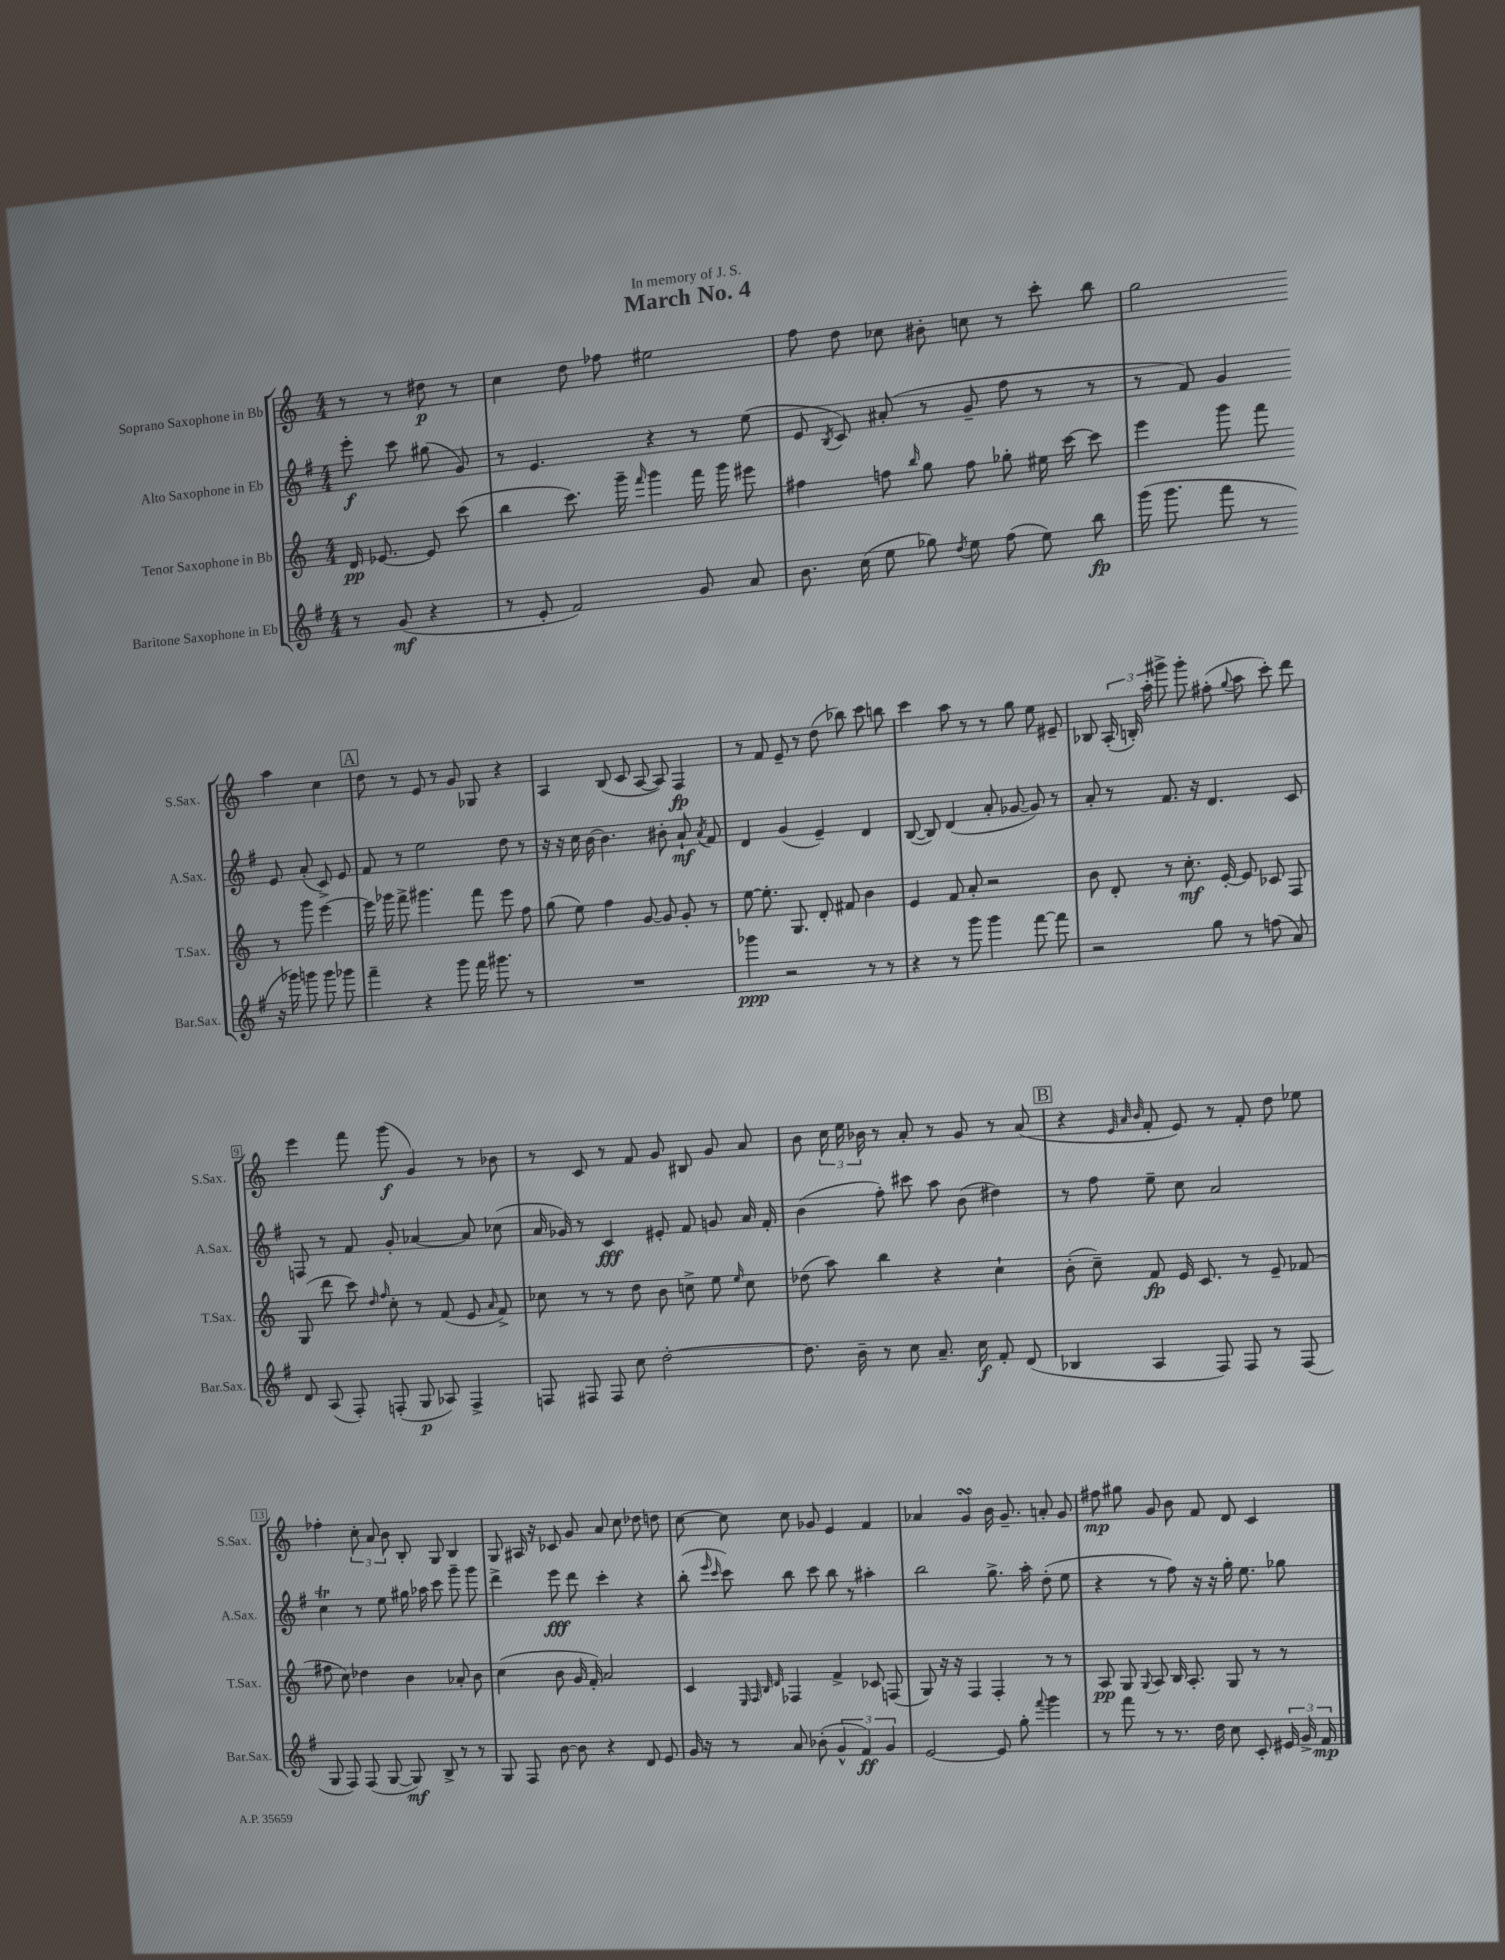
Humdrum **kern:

**kern	**kern	**kern	**kern
*staff4	*staff3	*staff2	*staff1
*clefG2	*clefG2	*clefG2	*clefG2
*k[f#]	*k[]	*k[f#]	*k[]
*M4/4	*M4/4	*M4/4	*M4/4
8r	16d	8eee'	8r
.	[8.e-	.	.
(8g	.	8ccc	8r
4r	8e-]	(8gg#	8dd#
.	(8ccc	8g)	8r
=	=	=	=
8r	4bb	8r	4cc
8e'	.	4.e	.
2f#)	8.ccc)	.	8dd
.	.	.	8ff-
.	16ggg~	.	.
.	16qqfff	.	.
.	4ggg	4r	2ee#
8g	16fff	8r	.
.	16ggg	.	.
8a	8eee#	(8ee	.
=	=	=	=
8.b	4ff#	8e	8ff
.	.	8qB	.
.	.	8c)	8dd
(16cc	.	.	.
8ee	8ff	(8a#'	8cc-
.	16qqbb	.	.
8gg-)	8gg	8r	8b#'
8qdd	.	.	.
8ee	8ff	8g~	8cc
(8ff#	8gg-'	8ff#	8r
8ee)	16ee#	8r	8ccc'
.	[16ccc	.	.
8bb	8ccc]	8r	8bb
=	=	=	=
(16ggg	4eee	8r	2gg
8.ggg	.	.	.
.	.	8f#)	.
8fff#	8ggg	4g	.
8r	8fff	.	.
16r	8r	8e	4aa
16ggg-)	.	.	.
8ggg	8ggg	(8a'	.
8ggg	[4eee	8c^)	4cc
8ggg-	.	8e	.
=	=	=	=
4fff#~	16eee]	8f#	8dd
.	16ggg-	.	.
.	8fff^	8r	8r
4r	4.ggg#	2ee	8e
.	.	.	8r
8ggg	.	.	8g
16fff#	8fff	.	8G-
8.ggg#	.	.	.
.	8eee	8dd	4r
8r	8ff	8r	.
=	=	=	=
1r	(8gg	16r	4A
.	.	16r	.
.	8ee)	16cc	.
.	.	[16b	.
.	4ff	4.b]	(8B
.	.	.	8c
.	[8g	.	[8A
.	8g]	8b#'	8A])
.	8g'	8a`	4F
.	.	8qa	.
.	8r	8f#	.
=	=	=	=
4ggg-	[8ee	4d	8r
.	8.ee']	.	8f
2r	.	(4g	8e~
.	8.G	.	.
.	.	.	8r
.	8d'	4e~)	(8dd
.	8f#	.	8bb-)
8r	4b	4d	8ccc
8r	.	.	8bb
=	=	=	=
4r	4e	([8B	4ccc
.	.	8B])	.
8r	8f	(4d	8aa
8ggg	8a'	.	8r
4ggg	2r	8a'	8r
.	.	[8g-	8gg
[8fff#	.	8g-])	8ee
8fff#]	.	8r	8e#~
=	=	=	=
2r	8b	8a'	8B-
.	8d'	8r	(24A'
.	.	.	24B')
.	.	.	24aa'
.	8r	8.f#	8ggg#^
.	8.cc'	.	8ggg#'
.	.	16r	.
8gg	.	4.d	(8ff#'
.	[16e'	.	.
.	.	.	8qqgg
8r	8e]	.	8aa
(8ff	8c-	.	8ccc')
8a)	8F	8c	8ddd
=	=	=	=
8d	(8G	8F	4eee
(8A	8ddd	8r	.
8F#')	8ccc)	8f#	8fff
.	16qqdd	.	.
.	16qqff	.	.
(8F'	8cc'	8g'	(8ggg
8G	8r	[4a-	4g)
8A-)	(8f	.	.
4F^	8e	8a-]	8r
.	16qqa	.	.
.	8f^)	(8cc-	8b-
=	=	=	=
8F	8cc-	16a	8r
.	.	16g-)	.
8F#	8r	8r	8c
8F#	8r	4c	8r
8cc	8dd	.	8f
[2dd'	8b	8e#'	8g
.	8cc^	8f#	8B#
.	8ee	8g	8g
.	16qqee	.	.
.	8cc	16a	8a
.	.	16f#'	.
=	=	=	=
8.dd]	(8dd-	(4b	8b
.	8aa)	.	24cc
.	.	.	24ee
16b~	.	.	.
.	.	.	24b-
8r	4bb	8ff#')	8r
8cc	.	8ccc#	8a'
8.a~	4r	8aa	8r
.	.	(8b	8g
16cc	.	.	.
8f#'	4cc`	4dd#)	8r
(8d	.	.	(8a
=	=	=	=
4B-	(8b'	8r	4r
.	8cc~)	8ff#	.
.	.	.	32qqe
.	.	.	32qqa
.	.	.	32qqb
4A	8f	8ee~	8f'
.	16e	8cc	8e)
.	8.c	.	.
8F#)	.	2a	8r
8F#	8r	.	8f'
8r	8e~	.	8dd
(8F#	(8f-	.	8ee-
=	=	=	=
8G	8ff#	4cc	4ff-'
8F#)	8cc)	.	.
(8F#	4dd-	8r	12cc'
.	.	.	12a
[8G	.	8ee	.
.	.	.	12b
8G])	4b	16gg#	8B'
.	.	16aa-	.
8B^	.	8ccc	8G
8r	8a-'	8ggg~	4B
8r	8b	8ggg	.
=	=	=	=
8G	(4cc	4ddd^	8G
8F#	.	.	16A#
.	.	.	16r
[8b	8b	8eee	8c-
8b]	16g	8ddd	8g
.	16f')	.	.
4r	2a	4ccc'	8a
.	.	.	8cc
8d	.	4r	8dd-
8e	.	.	8dd
=	=	=	=
16g	4c	(8bb'	[8cc
16r	.	.	.
.	.	16qqeee	.
.	.	16qqccc	.
8r	.	8ccc)	8cc]
.	32qqE	.	.
.	32qqF	.	.
.	32qqB	.	.
.	32qqd	.	.
8a	4F-	8bb	8cc
(8b-'	.	8ccc	8g-
6g^^	4f^	8bb	4e
.	.	8r	.
6f#)	.	.	.
.	8c-	4aa#'	4f
6g	.	.	.
.	(8F	.	.
=	=	=	=
[2e	8G)	2bb	4a-
.	16r	.	.
.	16r	.	.
.	4F	.	4g
8e]	4F'	8.gg^	16b
.	.	.	8.g~
8gg'	.	.	.
.	.	16aa'	.
8qqfff#	.	.	.
4ggg	8r	(8dd'	8a'
.	8r	8ee	8g
=	=	=	=
8r	8A	4r	8ff#
8fff#	8G	.	8gg#
.	8qqG	.	.
8r	8A	8r	8g
8.r	16B	8ff#)	8b
.	8.A'	.	.
.	.	16r	8f
16dd	.	16r	.
8cc	8G	16gg'	8d
.	.	8.ee	.
8c'	8r	.	4c
24e#	8r	8gg-	.
24g^	.	.	.
24f#	.	.	.
==	==	==	==
*-	*-	*-	*-
